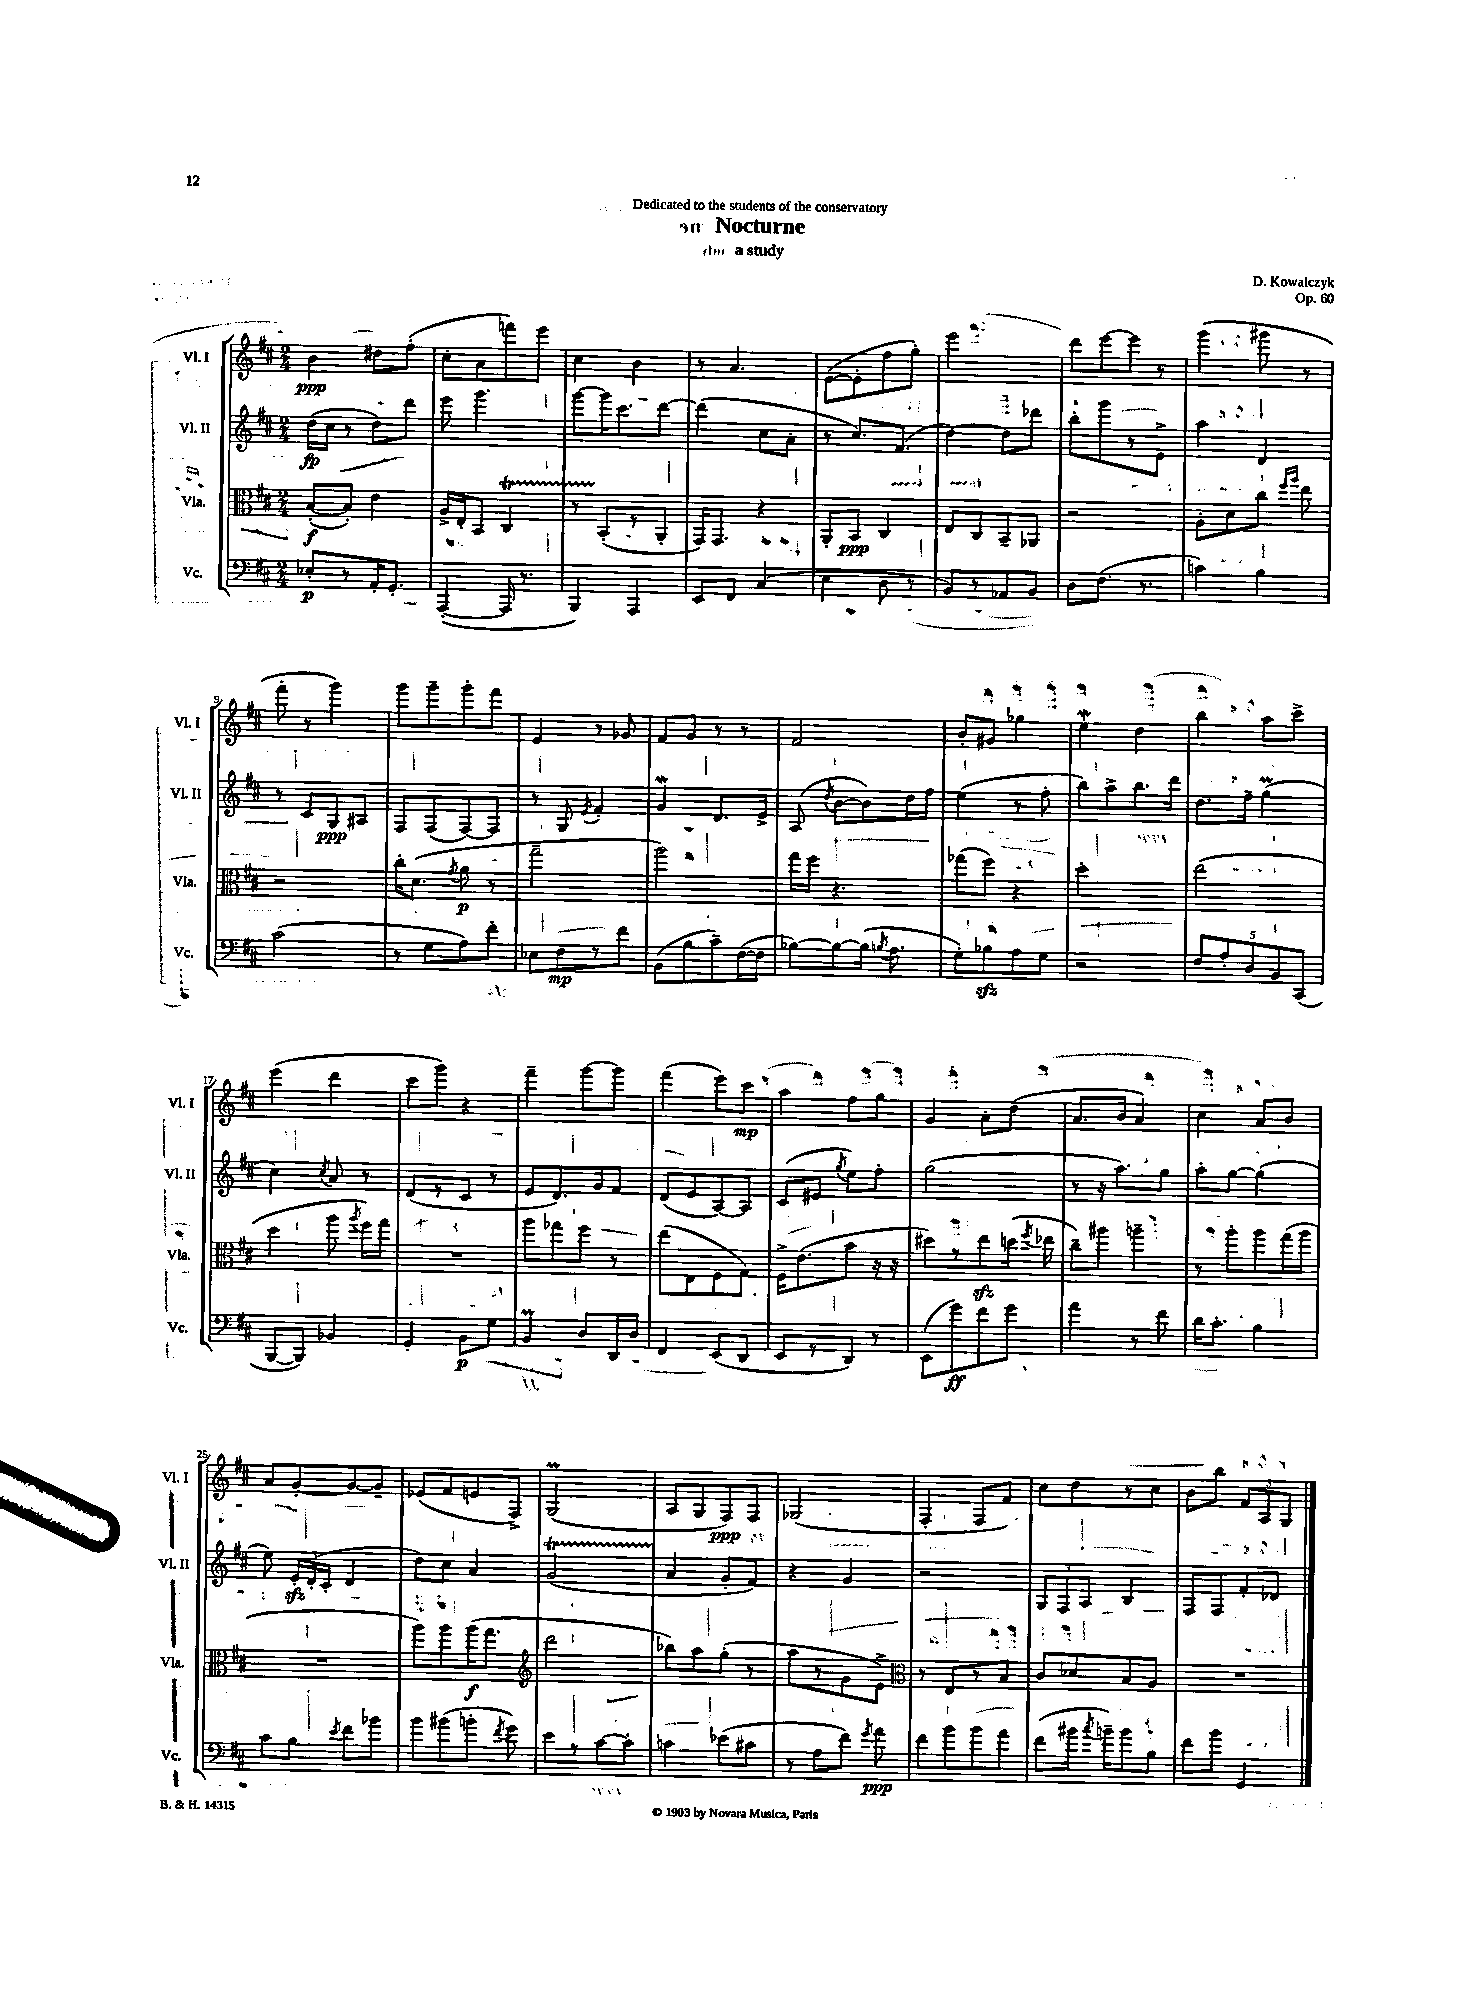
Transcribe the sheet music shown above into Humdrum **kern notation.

**kern	**kern	**kern	**kern
*staff4	*staff3	*staff2	*staff1
*clefF4	*clefC3	*clefG2	*clefG2
*k[f#c#]	*k[f#c#]	*k[f#c#]	*k[f#c#]
*M2/4	*M2/4	*M2/4	*M2/4
8E-'/L	([8B'/L	(16dd\LL	4b\
.	.	16cc#\JJ	.
8r	8B'/]J)	8r	.
16AA'/K	4e\	8dd\L)	8dd#\L
8.GG'/J	.	.	.
.	.	8ddd\J	(8ff#'\J
=	=	=	=
([4AAA'/	16A^/LL	8eee\	8cc#'\L
.	16E'/J	.	.
.	8BB/J	4.ggg\	8a\
16AAA/]	4C#/	.	8fff\)
8.r	.	.	.
.	.	.	8eee\J
=	=	=	=
4BBB/)	8r	[8ggg\L	4cc#\
.	(8BB'/L	16ggg\]K	.
.	.	8.ccc#\	.
4AAA/	8r	.	4b\
.	8AA'/J	[8ddd\J	.
=	=	=	=
8EE/L	16GG/LK)	(4ddd\]	8r
.	8.GG/J	.	.
8FF#/J	.	.	4.a/
(4C#/	4r	8cc#\L	.
.	.	8a'\J	.
=	=	=	=
4E\	8AA'/L	8r	([8e\L
.	8BB/J	8.cc#/L)	8e'\]
8D\	4C#/	.	8ff#\
.	.	(8.f#/J	.
8r	.	.	8gg'\J)
=	=	=	=
8BB/L)	8E/L	[4dd\)	2eee\
8r	8C#/	.	.
8AA-/	8BB~/	8dd\]L	.
8BB/J	8AA-/J	8ddd-\J	.
=	=	=	=
8D\L	2r	8bb'\L	8ddd\L
(8.F#\J	.	8ggg\	[8eee\
.	.	8r	8eee\]J
8.r	.	.	.
.	.	8e^\J	8r
=	=	=	=
4c\)	8A'\L	4aa\	(4ggg\
.	8d\	.	.
4B\	8cc#\J	4d/	8ggg#\
.	16qqff#/LL	.	.
.	16qqaa/JJ	.	.
.	8ee\	.	8r
=	=	=	=
(2c#\	2r	8r	8fff#'\
.	.	8c#/L	8r
.	.	8G/	4ggg\)
.	.	8A#/J	.
=	=	=	=
8r	16cc#'\LK	8F#/L	8ggg\L
.	(8.d\J	.	.
8G\L	.	(8F#/	8ggg~\
.	8qg/	.	.
8A\)	8a\	[8F#/)	8ggg'\
8f#'\J	8r	8F#/]J	8fff#\J
=	=	=	=
8E-\L	2gg~\	8r	4e/
8F#\	.	8G/	.
.	.	8qe/	.
8r	.	4f#'/	8r
8f#\J	.	.	8g-/
=	=	=	=
(8BB\L	2aa\)	4g/	8f#/L
8B\	.	.	8g/J
8c#~\)	.	8.d/L	8r
([16F#\L	.	.	8r
16F#\]JJ	.	16e^/Jk	.
=	=	=	=
[8B-\L)	16gg\LL	(8A/	2f#/
.	16ff#\JJ	.	.
.	.	8qdd/	.
8B-\_	4.r	[8b\L	.
(16B-\]Jk	.	8b\])	.
8qB/	.	.	.
8.A\	.	.	.
.	.	16dd\L	.
.	.	16ff#\JJ	.
=	=	=	=
8G'\L)	(8gg-\L	(4ee\	8b'/L
8B-\	8ff#\J)	.	8g#/J
8A\	4r	8r	4gg-\
8G\J	.	8ff#'\	.
=	=	=	=
2r	2dd'\	8bb\L)	4ee'\
.	.	8aa^\	.
.	.	8.bb\	4dd\
.	.	16ddd\Jk	.
=	=	=	=
10F#/L	(2ee\	8.dd\L	4bb\
10A'/	.	.	.
.	.	16ff#~\Jk	.
10D/	.	.	.
.	.	(4gg\	8aa\L
10BB/	.	.	.
.	.	.	8ccc#^\J
(10CC#/J	.	.	.
=	=	=	=
[8BBB/L	4dd\	4cc#\)	(4eee\
8BBB/]J)	.	.	.
.	.	8qcc#/	.
4BB-/	8aa\	8a/	4ddd\
.	8qaa/	.	.
.	16ff#\LL)	8r	.
.	16gg\JJ	.	.
=	=	=	=
4GG'/	2r	(8d/L	8ccc#\L
.	.	8r	8ggg\J)
8BB\L	.	8c#/J	4r
8G\J	.	8r	.
=	=	=	=
4BB/	8aa\L	8e/L	4fff#~\
.	8gg-\	8.d/)	.
8D/L	8ff#\J	.	[8ggg\L
.	.	16g/k	.
16DD/L	8r	8f#/J	8ggg\]J
16D/JJ	.	.	.
=	=	=	=
4FF#/	(8ee\L	(8d/L	(4fff#\
.	8E\	8e/	.
(8EE/L	8F#\	[8A/)	8eee\L)
8DD/J	8G\J)	8A/]J	8ccc#\J
=	=	=	=
8EE/L	16F#^\LK	(8c#/L	4aa\
.	(8.e\	.	.
8r	.	8e#/J	.
.	.	8qgg/	.
8DD/J)	8b\J	8ee\L)	8ff#\L
8r	16r	8ff#'\J	8gg\J
.	16r	.	.
=	=	=	=
(8EE\L	8dd#\L)	(2gg\	4g/
8g\)	8r	.	.
8f#\	8ee\	.	8a'\L
8g\J	(16dd\Jk	.	(8dd\J
.	8qff#/	.	.
.	16ee-\	.	.
=	=	=	=
4a\	8cc#~\L)	8r	8.a/L
.	8aa#\J	16r	.
.	.	8.aa\L)	16b/Jk
8r	4aa~\	.	4a/)
8f#\	.	8gg\J	.
=	=	=	=
16d\LK	8r	8aa'\L	4cc#\
8.c#'\J	.	.	.
.	8aa'\L	[8gg\J	.
4B\	8aa\	(4gg\]	8a/L
.	(16gg\L	.	8b/J
.	16aa\JJ	.	.
=	=	=	=
8c#\L	2r	8ee\)	8a/L
8B\J	.	24e'/LL	[8g'/
.	.	(24d'/	.
.	.	24c#'/JJ	.
8qe/	.	.	.
8f#\L	.	4d/	8g/_
8b-\J	.	.	8g~/]J
=	=	=	=
8b\L	8aa\L)	8dd\L)	(8e-/L
(8b#\	8aa\	8cc#\J	8f#/
8b'\J	(16aa\K	4a/	8e/
.	8.gg\J	.	.
8qf#/	.	.	.
8g\)	.	.	8F#^/J)
=	=	=	=
*	*clefG2	*	*
8e\L	2ddd\	(2g/	(2G/
8r	.	.	.
[8c#\	.	.	.
8c#'\]J	.	.	.
=	=	=	=
4c\	8bb-\L)	4a/	8A/L
.	8aa\	.	8G/
(8e-\L	(8gg'\J	8g'/L	8F#/)
8c#\J	8r	8f#/J)	8F#/J
=	=	=	=
8r	8aa\L	4r	(2G-/
8A\L	8r	.	.
8f#\J)	8g\	4g/	.
8qg/	.	.	.
8a\	8e^\J)	.	.
=	=	=	=
*	*clefC3	*	*
8f#\L	8r	2r	4F#'/
8b\	8E/L	.	.
8b\	8r	.	8F#/L
8a\J	8B/J	.	8f#/J)
=	=	=	=
(8f#\L	8c#/L	12G/L	8cc#\L
.	.	12F#/	.
16b#\Jk	8d-/	.	8dd\
.	.	12A/J	.
8qcc#/	.	.	.
16b~\LK)	.	.	.
8b\	8B/	4B/	8r
8B\J	8A/J	.	8cc#\J
=	=	=	=
8f#\L	2r	8F#/L	8b\L
8b\J	.	8F#/	8bb\J
4GG/	.	8f#'/	12f#/L
.	.	.	12A/
.	.	8d-/J	.
.	.	.	12G/J
==	==	==	==
*-	*-	*-	*-
